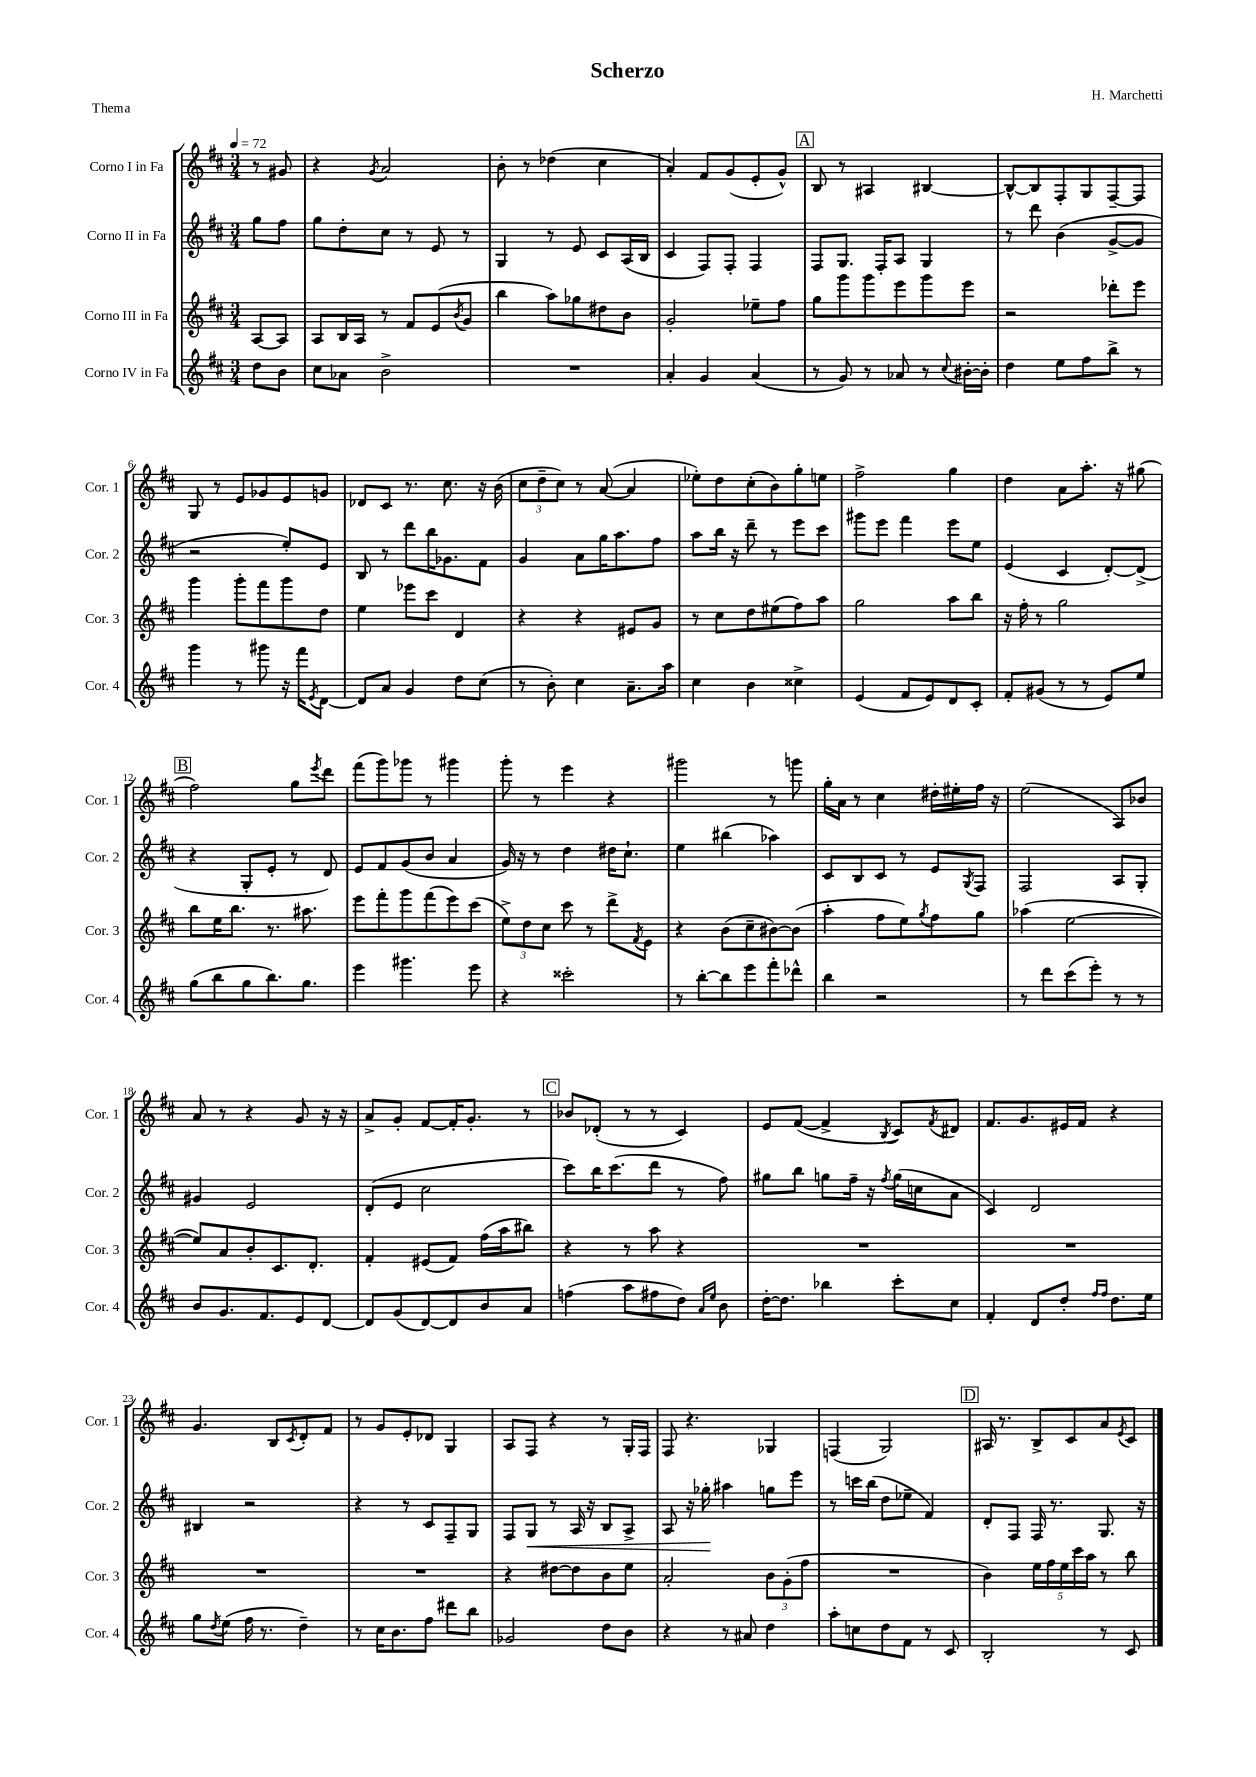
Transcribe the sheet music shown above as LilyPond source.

\header { title = "Scherzo" composer = "H. Marchetti" piece = "Thema" }
<<
\new StaffGroup <<
\new Staff = "s0" \with { instrumentName = "Corno I in Fa" shortInstrumentName = "Cor. 1" } {
    \clef treble \key d \major \numericTimeSignature \time 3/4 \partial 4 \tempo 4 = 72
    r8 gis'8 |
    r4 \acciaccatura { g'8 } a'2 |
    b'8-. r8 des''4( cis''4 |
    a'4-.) fis'8 g'8( e'8-. g'8-^) |
    \mark \markup { \box "A" } b8 r8 ais4 bis4~ |
    bis8~-^ bis8 fis8-. g8 fis8~-- fis8 |
    g8 r8 e'8 ges'8 e'8 g'8 |
    des'8 cis'8 r8. cis''8. r16 b'16( |
    \tuplet 3/2 { cis''8 d''8-- cis''8) } r8 a'8~( a'4 |
    ees''8-.) d''8 cis''8-.( b'8) g''8-. e''8 |
    fis''2-> g''4 |
    d''4 a'8 a''8.-. r16 gis''8( |
    \mark \markup { \box "B" } fis''2) g''8 \acciaccatura { e'''8 } d'''8 |
    fis'''8( g'''8) ges'''8 r8 gis'''4 |
    g'''8-. r8 e'''4 r4 |
    gis'''2 r8 g'''8 |
    g''16-. a'16 r8 cis''4 dis''16-. eis''16-. fis''16 r16 |
    e''2( a8) bes'8 |
    a'8 r8 r4 g'8 r16 r16 |
    a'8-> g'8-. fis'8~ fis'16-. g'8.-. r8 |
    \mark \markup { \box "C" } bes'8 des'8-.( r8 r8 cis'4) |
    e'8 fis'8~( fis'4-> \acciaccatura { b8 } cis'8) \acciaccatura { fis'8 } dis'8 |
    fis'8. g'8. eis'16 fis'16 r4 |
    g'4. b8 \acciaccatura { cis'8 } d'8-. fis'8 |
    r8 g'8 e'8-. des'8 g4 |
    a8 fis8 r4 r8 g16-. fis16 |
    fis8 r4. ges4 |
    f4( g2) |
    \mark \markup { \box "D" } ais16 r8. b8-> cis'8 a'8 \acciaccatura { e'8 } cis'8 \bar "|." |
}
\new Staff = "s1" \with { instrumentName = "Corno II in Fa" shortInstrumentName = "Cor. 2" } {
    \clef treble \key d \major \numericTimeSignature \time 3/4 \partial 4
    g''8 fis''8 |
    g''8 d''8-. cis''8 r8 e'8 r8 |
    g4 r8 e'8 cis'8 a16( b16 |
    cis'4 fis8) fis8-. fis4 |
    \mark \markup { \box "A" } fis8 g8. fis16-. a8 g4 |
    r8 d'''8 b'4( g'8~-> g'8 |
    r2 e''8-.) e'8 |
    b8 r8 d'''8 b''16 ges'8. fis'8 |
    g'4 a'8 g''16 a''8. fis''8 |
    a''8 b''16 r16 d'''8-- r8 e'''8 cis'''8 |
    gis'''8 e'''8 fis'''4 e'''8 e''8 |
    e'4( cis'4 d'8~-.) d'8->( |
    \mark \markup { \box "B" } r4 g8-. e'8-. r8 d'8) |
    e'8 fis'8 g'8( b'8 a'4 |
    g'16) r16 r8 d''4 dis''16 cis''8.-! |
    e''4 bis''4( aes''4) |
    cis'8 b8 cis'8 r8 e'8 \acciaccatura { g8 } fis8 |
    fis2 a8 g8-. |
    gis'4 e'2 |
    d'8-.( e'8 cis''2 |
    \mark \markup { \box "C" } cis'''8) b''16 cis'''8.( d'''8 r8 fis''8) |
    gis''8 b''8 g''8 fis''16-- r16 \acciaccatura { fis''8 } g''16( c''16 a'8 |
    cis'4) d'2 |
    bis4 r2 |
    r4 r8 cis'8 fis8-- g8 |
    fis8 g8\< r8 a16 r16 b8 a8-> |
    a8 r16 ges''16-.\! ais''4 g''8 e'''8 |
    r8 c'''16 b''16( d''8 ees''8-- fis'4) |
    \mark \markup { \box "D" } d'8-. fis8 fis16 r8. g8. r16 \bar "|." |
}
\new Staff = "s2" \with { instrumentName = "Corno III in Fa" shortInstrumentName = "Cor. 3" } {
    \clef treble \key d \major \numericTimeSignature \time 3/4 \partial 4
    a8~ a8 |
    a8 b16 a16 r8 fis'8 e'8( \acciaccatura { b'8 } g'8 |
    b''4 a''8) ges''8 dis''8 b'8 |
    g'2-. ees''8-- fis''8 |
    \mark \markup { \box "A" } g''8 g'''8 g'''8 e'''8 g'''8 e'''8 |
    r2 des'''8-. e'''8 |
    g'''4 g'''8-. fis'''8 g'''8 d''8 |
    e''4 ees'''8 cis'''8 d'4 |
    r4 r4 eis'8 g'8 |
    r8 cis''8 d''8 eis''8( fis''8) a''8 |
    g''2 a''8 b''8 |
    r16 fis''16-. r8 g''2 |
    \mark \markup { \box "B" } b''8 e''16 b''8. r8. ais''8. |
    e'''8 fis'''8-. g'''8 fis'''8( e'''8) cis'''8( |
    \tuplet 3/2 { e''8->) d''8 cis''8 } cis'''8 r8 d'''8-> \acciaccatura { fis'8 } e'8 |
    r4 b'8( cis''8-- bis'8~) bis'8( |
    a''4-. fis''8 e''8) \acciaccatura { g''8 } fis''8 g''8 |
    aes''4( e''2~ |
    e''8) a'8 b'8-. cis'8. d'8.-. |
    fis'4-. eis'8( fis'8) fis''16( a''16 bis''8) |
    \mark \markup { \box "C" } r4 r8 a''8 r4 |
    R2. |
    R2. |
    R2. |
    R2. |
    r4 dis''8~ dis''8 b'8 e''8 |
    a'2-. \tuplet 3/2 { b'8 g'8-.( fis''8 } |
    R2. |
    \mark \markup { \box "D" } b'4) \tuplet 5/4 { e''16 fis''16 e''16 cis'''16 a''16 } r8 b''8 \bar "|." |
}
\new Staff = "s3" \with { instrumentName = "Corno IV in Fa" shortInstrumentName = "Cor. 4" } {
    \clef treble \key d \major \numericTimeSignature \time 3/4 \partial 4
    d''8 b'8 |
    cis''8 aes'8 b'2-> |
    R2. |
    a'4-. g'4 a'4( |
    \mark \markup { \box "A" } r8 g'8) r8 aes'8 r8 \appoggiatura { cis''8 } bis'16~-. bis'16-. |
    d''4 e''8 fis''8 b''8-> r8 |
    g'''4 r8 gis'''8 r16 fis'''16 \acciaccatura { e'8 } d'8~ |
    d'8 a'8 g'4 d''8 cis''8( |
    r8 b'8-.) cis''4 a'8.-- a''16 |
    cis''4 b'4 cisis''4-> |
    e'4( fis'8 e'8) d'8 cis'8-. |
    fis'8-. gis'8( r8 r8 e'8) e''8 |
    \mark \markup { \box "B" } g''8( b''8 g''8 b''8.) g''8. |
    e'''4 gis'''4. e'''8 |
    r4 cisis'''2-. |
    r8 b''8~-. b''8 e'''8 fis'''8-. des'''8-^ |
    b''4 r2 |
    r8 d'''8 cis'''8( e'''8-.) r8 r8 |
    b'8 g'8. fis'8. e'8 d'8~ |
    d'8 g'8( d'8~) d'8 b'8 a'8 |
    \mark \markup { \box "C" } f''4( a''8 fis''8 d''8) \grace { a'16 e''16 } b'8 |
    d''16~-. d''8. bes''4 cis'''8-. cis''8 |
    fis'4-. d'8 d''8-. \grace { fis''16 fis''16 } d''8. e''16 |
    g''8 \acciaccatura { d''8 } e''8( fis''16 r8. d''4--) |
    r8 cis''16 b'8. fis''8 dis'''8 b''8 |
    ges'2 d''8 b'8 |
    r4 r8 ais'8 d''4 |
    a''8-. c''8 d''8 fis'8 r8 cis'8 |
    \mark \markup { \box "D" } b2-. r8 cis'8 \bar "|." |
}
>>
>>
